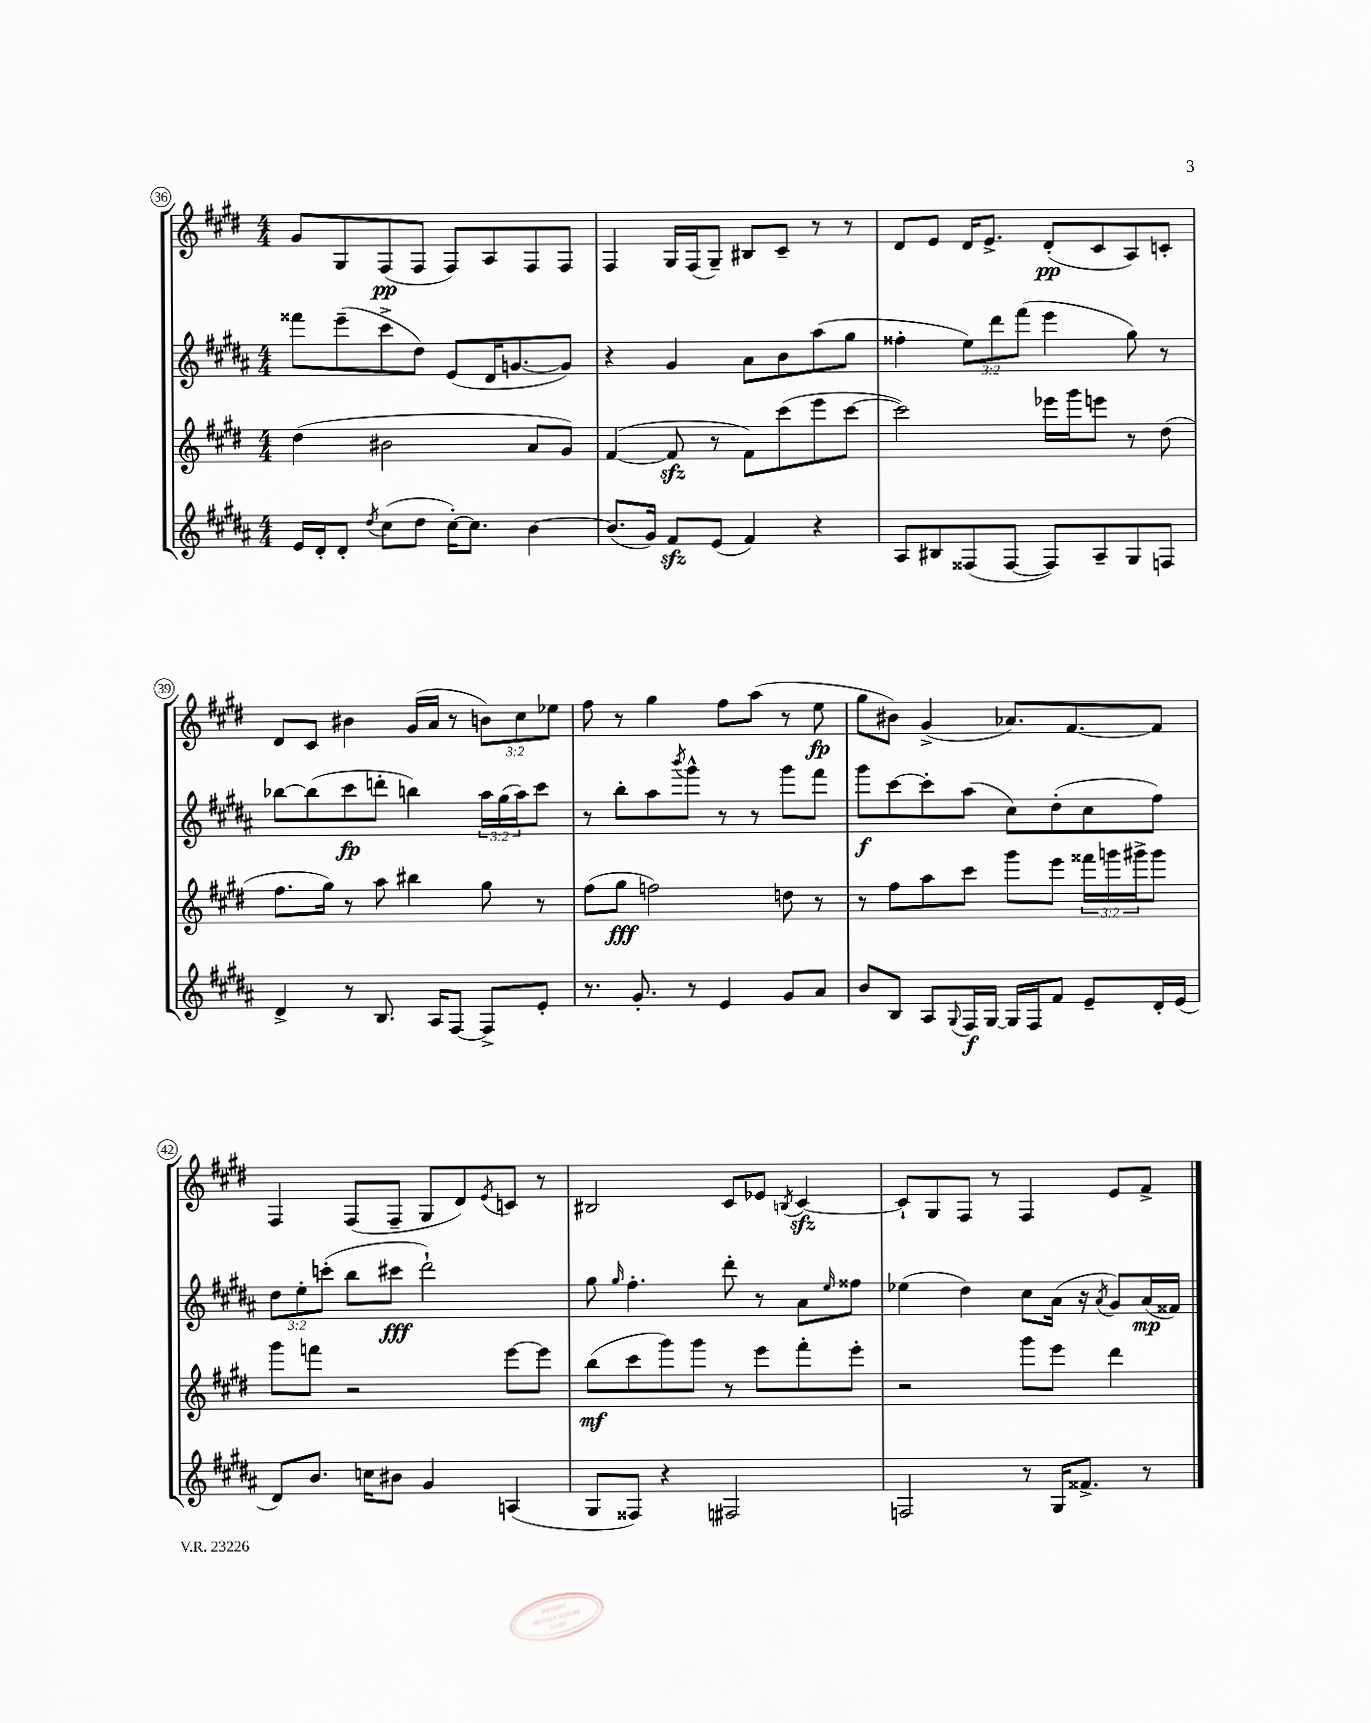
<<
\new StaffGroup <<
\new Staff = "s0" {
    \clef treble \key e \major \numericTimeSignature \time 4/4 \override Staff.TupletNumber.text = #tuplet-number::calc-fraction-text
    gis'8 gis8 fis8\pp( fis8 fis8) a8 fis8 fis8 |
    fis4 gis16 fis16( gis8--) bis8 cis'8-- r8 r8 |
    dis'8 e'8 dis'16 e'8.-> dis'8-.\pp( cis'8 a8) c'8-. |
    dis'8 cis'8 bis'4 gis'16( a'16 r8 \tuplet 3/2 { b'8) cis''8 ees''8 } |
    fis''8 r8 gis''4 fis''8 a''8( r8 e''8\fp |
    gis''8 bis'8) gis'4->( aes'8.) fis'8.~ fis'8 |
    fis4 fis8( fis8-- gis8 dis'8) \acciaccatura { e'8 } c'8 r8 |
    bis2 cis'8 ees'8 \acciaccatura { b8 } cis'4~\sfz |
    cis'8-! gis8 fis8 r8 fis4 e'8 fis'8-> \bar "|." |
}
\new Staff = "s1" {
    \clef treble \key b \major \numericTimeSignature \time 4/4 \override Staff.TupletNumber.text = #tuplet-number::calc-fraction-text
    fisis'''8 e'''8--( cis'''8-> dis''8) e'8( dis'16 g'8.~ g'8) |
    r4 gis'4 ais'8 b'8 ais''8( gis''8 |
    fisis''4-. \tuplet 3/2 { e''8) dis'''8 fis'''8( } e'''4 gis''8) r8 |
    bes''8~ bes''8( cis'''8\fp d'''8-. b''4) \tuplet 3/2 { ais''16 gis''16( ais''16) } cis'''8 |
    r8 b''8-. ais''8 \acciaccatura { b'''8 } gis'''8-^ r8 r8 gis'''8 fis'''8 |
    gis'''8\f cis'''8~ cis'''8-. ais''8( cis''8) dis''8-.( cis''8 fis''8) |
    \tuplet 3/2 { dis''8 e''8-. c'''8-.( } b''8 cis'''8\fff dis'''2-!) |
    gis''8 \grace { gis''16 } fis''4.-. dis'''8-. r8 ais'8 \grace { e''16 } fisis''8 |
    ees''4( dis''4) cis''8 ais'16( r16 \acciaccatura { ais'8 } gis'8) ais'16\mp( fisis'16) \bar "|." |
}
\new Staff = "s2" {
    \clef treble \key e \major \numericTimeSignature \time 4/4 \override Staff.TupletNumber.text = #tuplet-number::calc-fraction-text
    dis''4( bis'2 a'8 gis'8) |
    fis'4~( fis'8\sfz r8 fis'8) cis'''8( e'''8 cis'''8~ |
    cis'''2) ees'''16 gis'''16 e'''8 r8 dis''8( |
    fis''8. gis''16) r8 a''8 bis''4 gis''8 r8 |
    fis''8( gis''8\fff f''2) d''8 r8 |
    r8 fis''8 a''8 cis'''8 gis'''8 e'''8 \tuplet 3/2 { fisis'''16 g'''16 gis'''16-> } gis'''8 |
    gis'''8 f'''8 r2 e'''8~ e'''8 |
    b''8\mf( cis'''8 gis'''8) gis'''8 r8 e'''8 fis'''8-. e'''8-. |
    r2 gis'''8 e'''8 dis'''4 \bar "|." |
}
\new Staff = "s3" {
    \clef treble \key b \major \numericTimeSignature \time 4/4
    e'16 dis'16-. dis'8-. \acciaccatura { dis''8 } cis''8( dis''8 cis''16~-.) cis''8. b'4~ |
    b'8.( gis'16) fis'8\sfz e'8( fis'4) r4 |
    ais8 bis8 fisis8( fisis8~ fisis8) ais8-- gis8 f8 |
    dis'4-> r8 b8. ais16 fis8~ fis8-> e'8-. |
    r8. gis'8.-. r8 e'4 gis'8 ais'8 |
    b'8 b8 ais8 \appoggiatura { gis8 } fis16\f gis16~ gis16 fis16 fis'8 e'8-- dis'16-. e'16( |
    dis'8) b'8. c''16 bis'8 gis'4 a4( |
    gis8 fisis8) r4 fis2 |
    f2 r8 gis16 fisis'8.-> r8 \bar "|." |
}
>>
>>
\layout { \context { \Score currentBarNumber = #36 \override BarNumber.stencil = #(make-stencil-circler 0.1 0.3 ly:text-interface::print) } }
